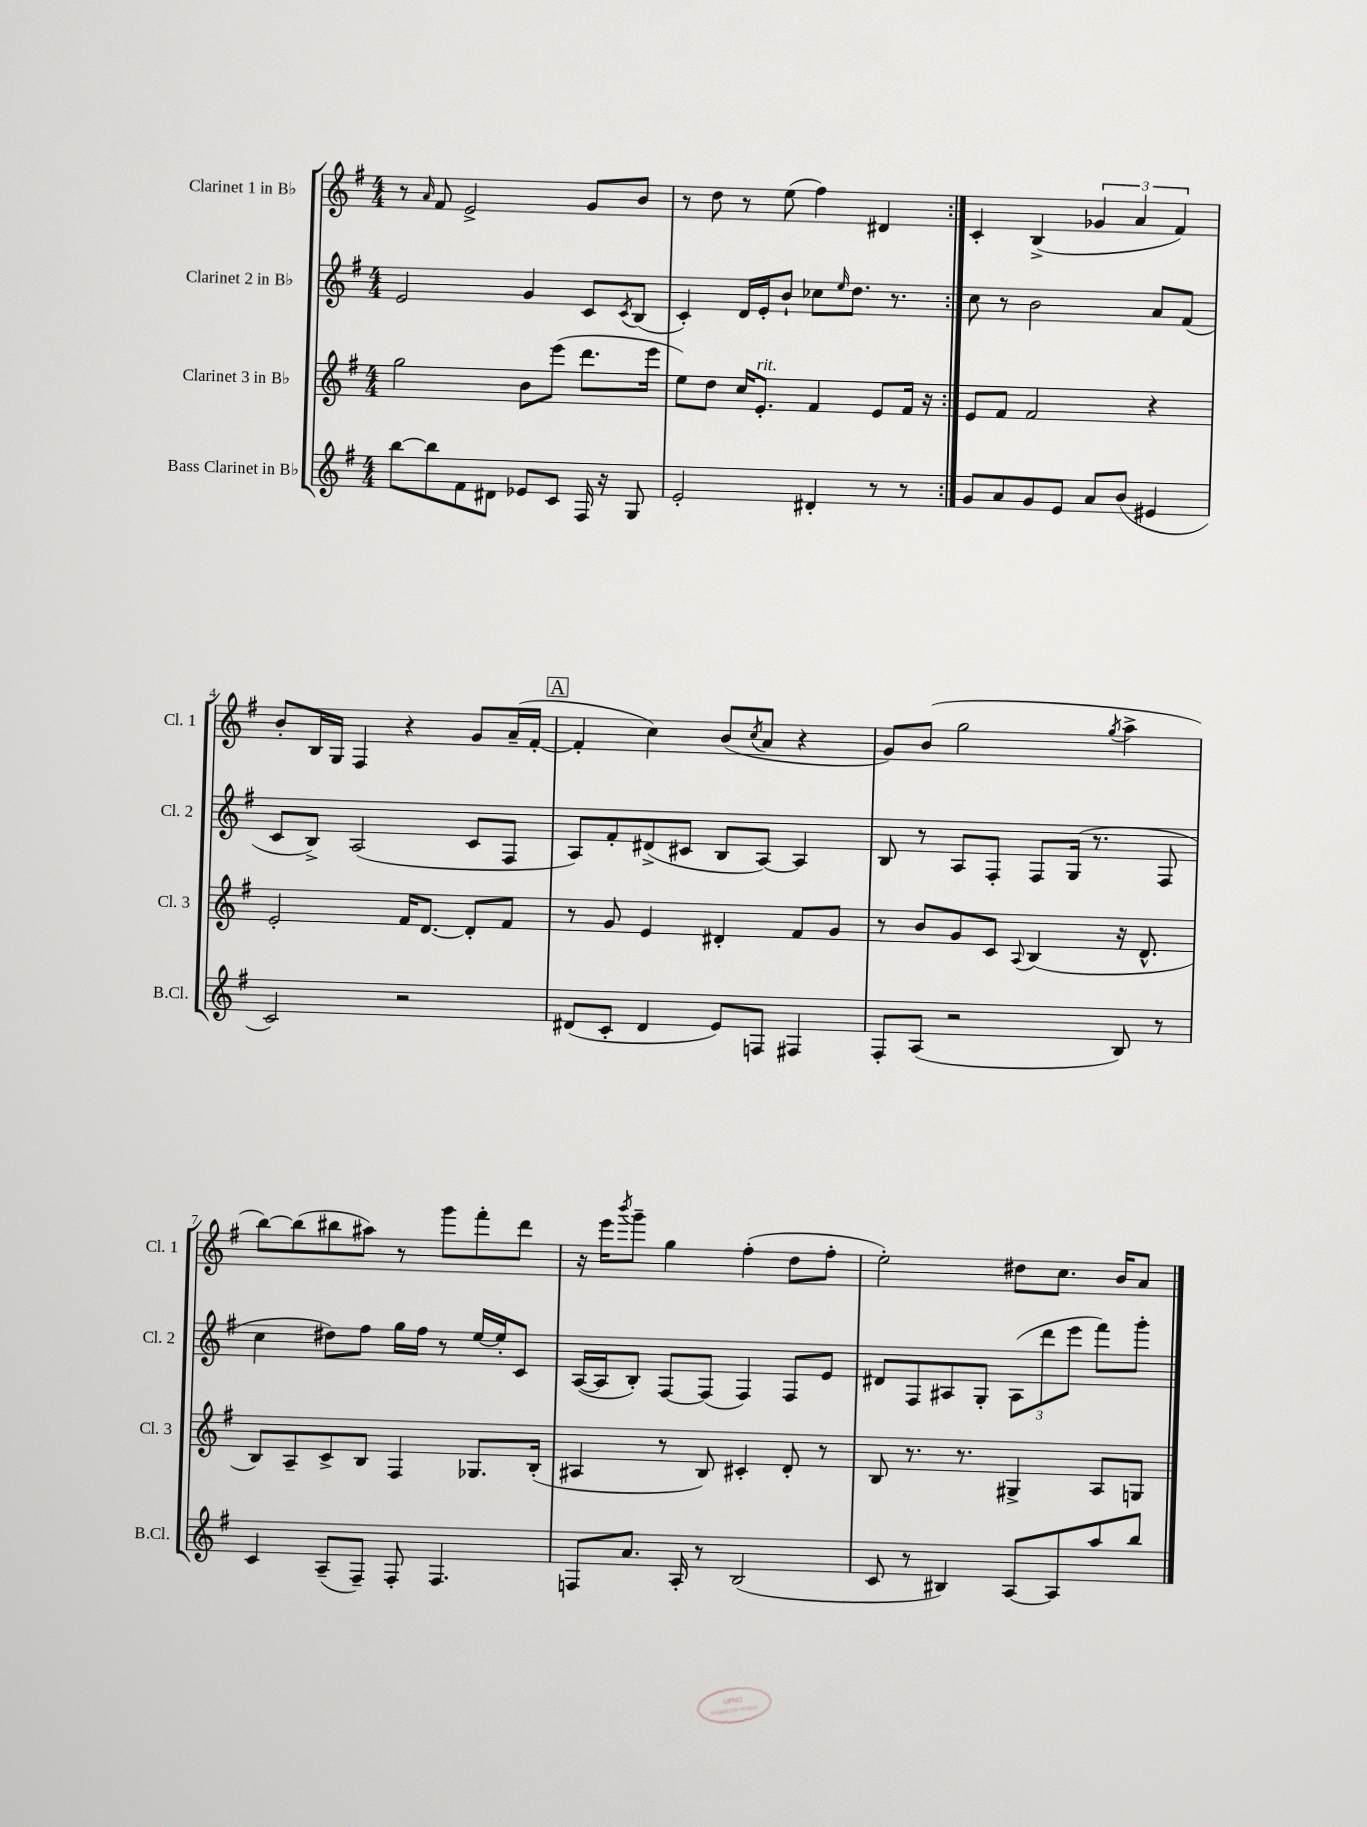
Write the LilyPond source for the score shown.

<<
\new StaffGroup <<
\new Staff = "s0" \with { instrumentName = "Clarinet 1 in Bb" shortInstrumentName = "Cl. 1" } {
    \clef treble \key g \major \numericTimeSignature \time 4/4
    \repeat volta 2 { r8 \grace { a'16 } fis'8 e'2-> g'8 b'8 |
    r8 d''8 r8 e''8( fis''4) dis'4 | }
    c'4-. b4->( \tuplet 3/2 { ges'4 a'4 fis'4) } |
    b'8-. b16 g16 fis4 r4 g'8 a'16--( fis'16~-. |
    \mark \markup { \box "A" } fis'4-. c''4) b'8( \acciaccatura { c''8 } a'8 r4 |
    g'8) b'8( g''2 \acciaccatura { g''8 } a''4-> |
    b''8~) b''8( bis''8 ais''8) r8 g'''8 fis'''8-. d'''8 |
    r16 e'''16 \acciaccatura { b'''8 } g'''8-- g''4 fis''4-.( d''8 fis''8-. |
    e''2-.) dis''8 c''8. b'16 a'8 \bar "|." |
}
\new Staff = "s1" \with { instrumentName = "Clarinet 2 in Bb" shortInstrumentName = "Cl. 2" } {
    \clef treble \key g \major \numericTimeSignature \time 4/4
    \repeat volta 2 { e'2 g'4 c'8 \acciaccatura { c'8 } b8( |
    c'4-.) d'16 e'16-. b'8-! ces''8 \grace { e''16 } d''8. r8. | }
    c''8 r8 b'2 a'8 fis'8( |
    c'8 b8->) a2( c'8 fis8 |
    \mark \markup { \box "A" } a8) fis'8-. dis'8->( cis'8 b8 a8~) a4 |
    b8 r8 a8 fis8-. fis8 g16( r8. fis8 |
    c''4 dis''8) fis''8 g''16 fis''16 r8 e''16~ e''16-. c'8 |
    a16~( a16 b8-.) fis8~ fis8( fis4) fis8 e'8 |
    dis'8 fis8 ais8 g8-. \tuplet 3/2 { ais8( d'''8 e'''8 } fis'''8) g'''8-. \bar "|." |
}
\new Staff = "s2" \with { instrumentName = "Clarinet 3 in Bb" shortInstrumentName = "Cl. 3" } {
    \clef treble \key g \major \numericTimeSignature \time 4/4
    \repeat volta 2 { g''2 b'8 e'''8( d'''8. e'''16 |
    e''8) d''8 c''16 e'8.-.^\markup { \italic "rit." } fis'4 e'8 fis'16 r16 | }
    e'8 fis'8 fis'2 r4 |
    e'2-. fis'16 d'8.~ d'8-. fis'8 |
    \mark \markup { \box "A" } r8 g'8 e'4 dis'4-. fis'8 g'8 |
    r8 b'8 g'8 c'8 \appoggiatura { a8 } b4( r16 d'8.-^ |
    b8) a8-- c'8-> b8 fis4 ges8. b16-.( |
    ais4 r8 b8) cis'4-. d'8-. r8 |
    b8 r8. r8. gis4-> a8 g8 \bar "|." |
}
\new Staff = "s3" \with { instrumentName = "Bass Clarinet in Bb" shortInstrumentName = "B.Cl." } {
    \clef treble \key g \major \numericTimeSignature \time 4/4
    \repeat volta 2 { b''8~ b''8 fis'8 dis'8 ees'8 c'8 fis16 r16 g8 |
    e'2-. dis'4-. r8 r8 | }
    g'8 a'8 g'8 e'8 a'8 b'8( eis'4 |
    c'2) r2 |
    \mark \markup { \box "A" } dis'8( c'8-. dis'4 e'8) f8 fis4 |
    fis8-. a8( r2 b8) r8 |
    c'4 a8--( fis8--) fis8-. fis4. |
    f8 a'8. a16-. r8 b2( |
    c'8 r8 bis4) a8~ a8 a''8 b''8 \bar "|." |
}
>>
>>
